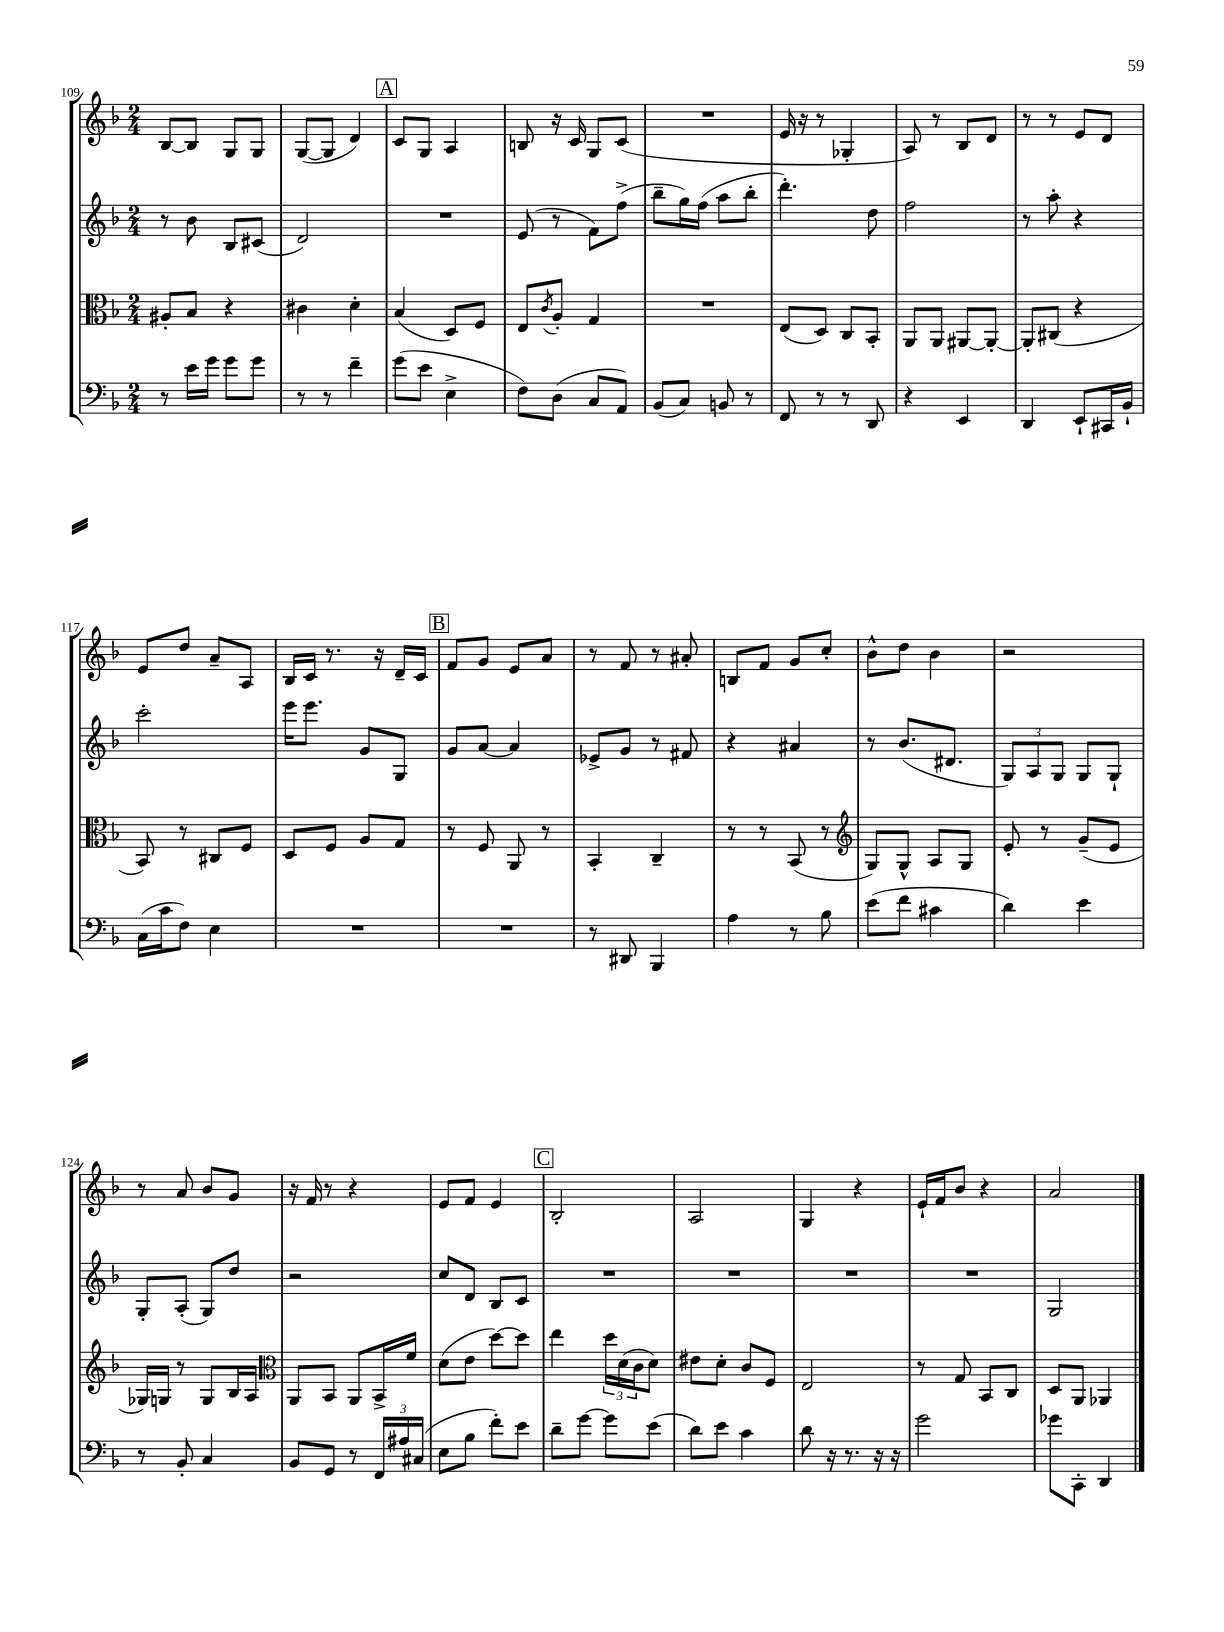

**kern	**kern	**kern	**kern
*staff4	*staff3	*staff2	*staff1
*clefF4	*clefC3	*clefG2	*clefG2
*k[b-]	*k[b-]	*k[b-]	*k[b-]
*M2/4	*M2/4	*M2/4	*M2/4
8r	8A#'/L	8r	[8B-/L
16e\LL	8B-/J	8b-\	8B-/]J
16g\JJ	.	.	.
8g\L	4r	8B-/L	8G/L
8g\J	.	(8c#/J	8G/J
=	=	=	=
8r	4c#\	2d/)	([8G/L
8r	.	.	8G/]J
4f~\	4d'\	.	4d/)
=	=	=	=
(8g\L	(4B-/	2r	8c/L
8e\J	.	.	8G/J
4E^\	8D/L)	.	4A/
.	8F/J	.	.
=	=	=	=
8F\L)	8E/L	(8e/	8B/
.	8qc/	.	.
(8D\J	8A'/J	8r	16r
.	.	.	16c/
8C/L	4G/	8f\L)	8G/L
8AA/J)	.	(8ff^\J	(8c/J
=	=	=	=
(8BB-/L	2r	8bb-~\L	2r
8C/J)	.	16gg\L)	.
.	.	(16ff\JJ	.
8BB/	.	8aa\L	.
8r	.	8bb-'\J	.
=	=	=	=
8FF/	(8E/L	4.ddd'\)	16e/
.	.	.	16r
8r	8D/J)	.	8r
8r	8C/L	.	4G-'/
8DD/	8BB-'/J	8dd\	.
=	=	=	=
4r	8AA/L	2ff\	8A/)
.	8AA/J	.	8r
4EE/	[8AA#/L	.	8B-/L
.	8AA#'/_J	.	8d/J
=	=	=	=
4DD/	8AA#'/]L	8r	8r
.	(8C#/J	8aa'\	8r
8EE`/L	4r	4r	8e/L
16CC#/L	.	.	8d/J
16BB-`/JJ	.	.	.
=	=	=	=
(16C\LL	8BB-/)	2ccc'\	8e/L
16c\J	.	.	.
8F\J)	8r	.	8dd/J
4E\	8C#/L	.	8a~/L
.	8F/J	.	8A/J
=	=	=	=
2r	8D/L	16eee\LK	16B-/LL
.	.	8.eee\J	16c/JJ
.	8F/J	.	8.r
.	8A/L	8g/L	.
.	.	.	16r
.	8G/J	8G/J	16d~/LL
.	.	.	16c/JJ
=	=	=	=
2r	8r	8g/L	8f/L
.	8F/	[8a/J	8g/J
.	8AA/	4a/]	8e/L
.	8r	.	8a/J
=	=	=	=
8r	4BB-'/	8e-^/L	8r
8DD#/	.	8g/J	8f/
4BBB-/	4C~/	8r	8r
.	.	8f#/	8a#'/
=	=	=	=
4A\	8r	4r	8B/L
.	8r	.	8f/J
8r	(8BB-/	4a#/	8g/L
8B-\	8r	.	8cc'/J
=	=	=	=
*	*clefG2	*	*
(8e\L	8G/L)	8r	8b-^^\L
8f\J	8G^^/J	(8.b-/L	8dd\J
4c#\	8A/L	.	4b-\
.	.	8.d#/J	.
.	8G/J	.	.
=	=	=	=
4d\)	8e'/	12G/L)	2r
.	.	12A/	.
.	8r	.	.
.	.	12G/J	.
4e\	(8g~/L	8G/L	.
.	8e/J	8G`/J	.
=	=	=	=
8r	16G-/LL)	8G'/L	8r
.	16G/JJ	.	.
8BB-'/	8r	(8A'/J	8a/
4C/	8G/L	8G/L)	8b-/L
.	16B-/L	8dd/J	8g/J
.	16A/JJ	.	.
=	=	=	=
*	*clefC3	*	*
8BB-/L	8AA/L	2r	16r
.	.	.	16f/
8GG/J	8BB-/J	.	8r
8r	8AA/L	.	4r
24FF/LL	16BB-^/L	.	.
24A#/	.	.	.
.	16f/JJ	.	.
(24C#/JJ	.	.	.
=	=	=	=
8E\L	(8d\L	8cc/L	8e/L
8B-\J	8e\J	8d/J	8f/J
8f'\L)	[8dd\L)	8B-/L	4e/
8e\J	8dd\]J	8c/J	.
=	=	=	=
8d~\L	4ee\	2r	2B-'/
[8g\J	.	.	.
8g\]L	24dd\LL	.	.
.	(24d\	.	.
.	24c\J	.	.
(8e\J	8d\J)	.	.
=	=	=	=
8d\L)	8e#\L	2r	2A/
8e\J	8d'\J	.	.
4c\	8c/L	.	.
.	8F/J	.	.
=	=	=	=
8d\	2E/	2r	4G/
16r	.	.	.
8.r	.	.	.
.	.	.	4r
16r	.	.	.
16r	.	.	.
=	=	=	=
2g\	8r	2r	16e`/LL
.	.	.	16f/J
.	8G/	.	8b-/J
.	8BB-/L	.	4r
.	8C/J	.	.
=	=	=	=
8g-\L	8D/L	2G/	2a/
8CC'\J	8AA/J	.	.
4DD/	4AA-/	.	.
==	==	==	==
*-	*-	*-	*-
